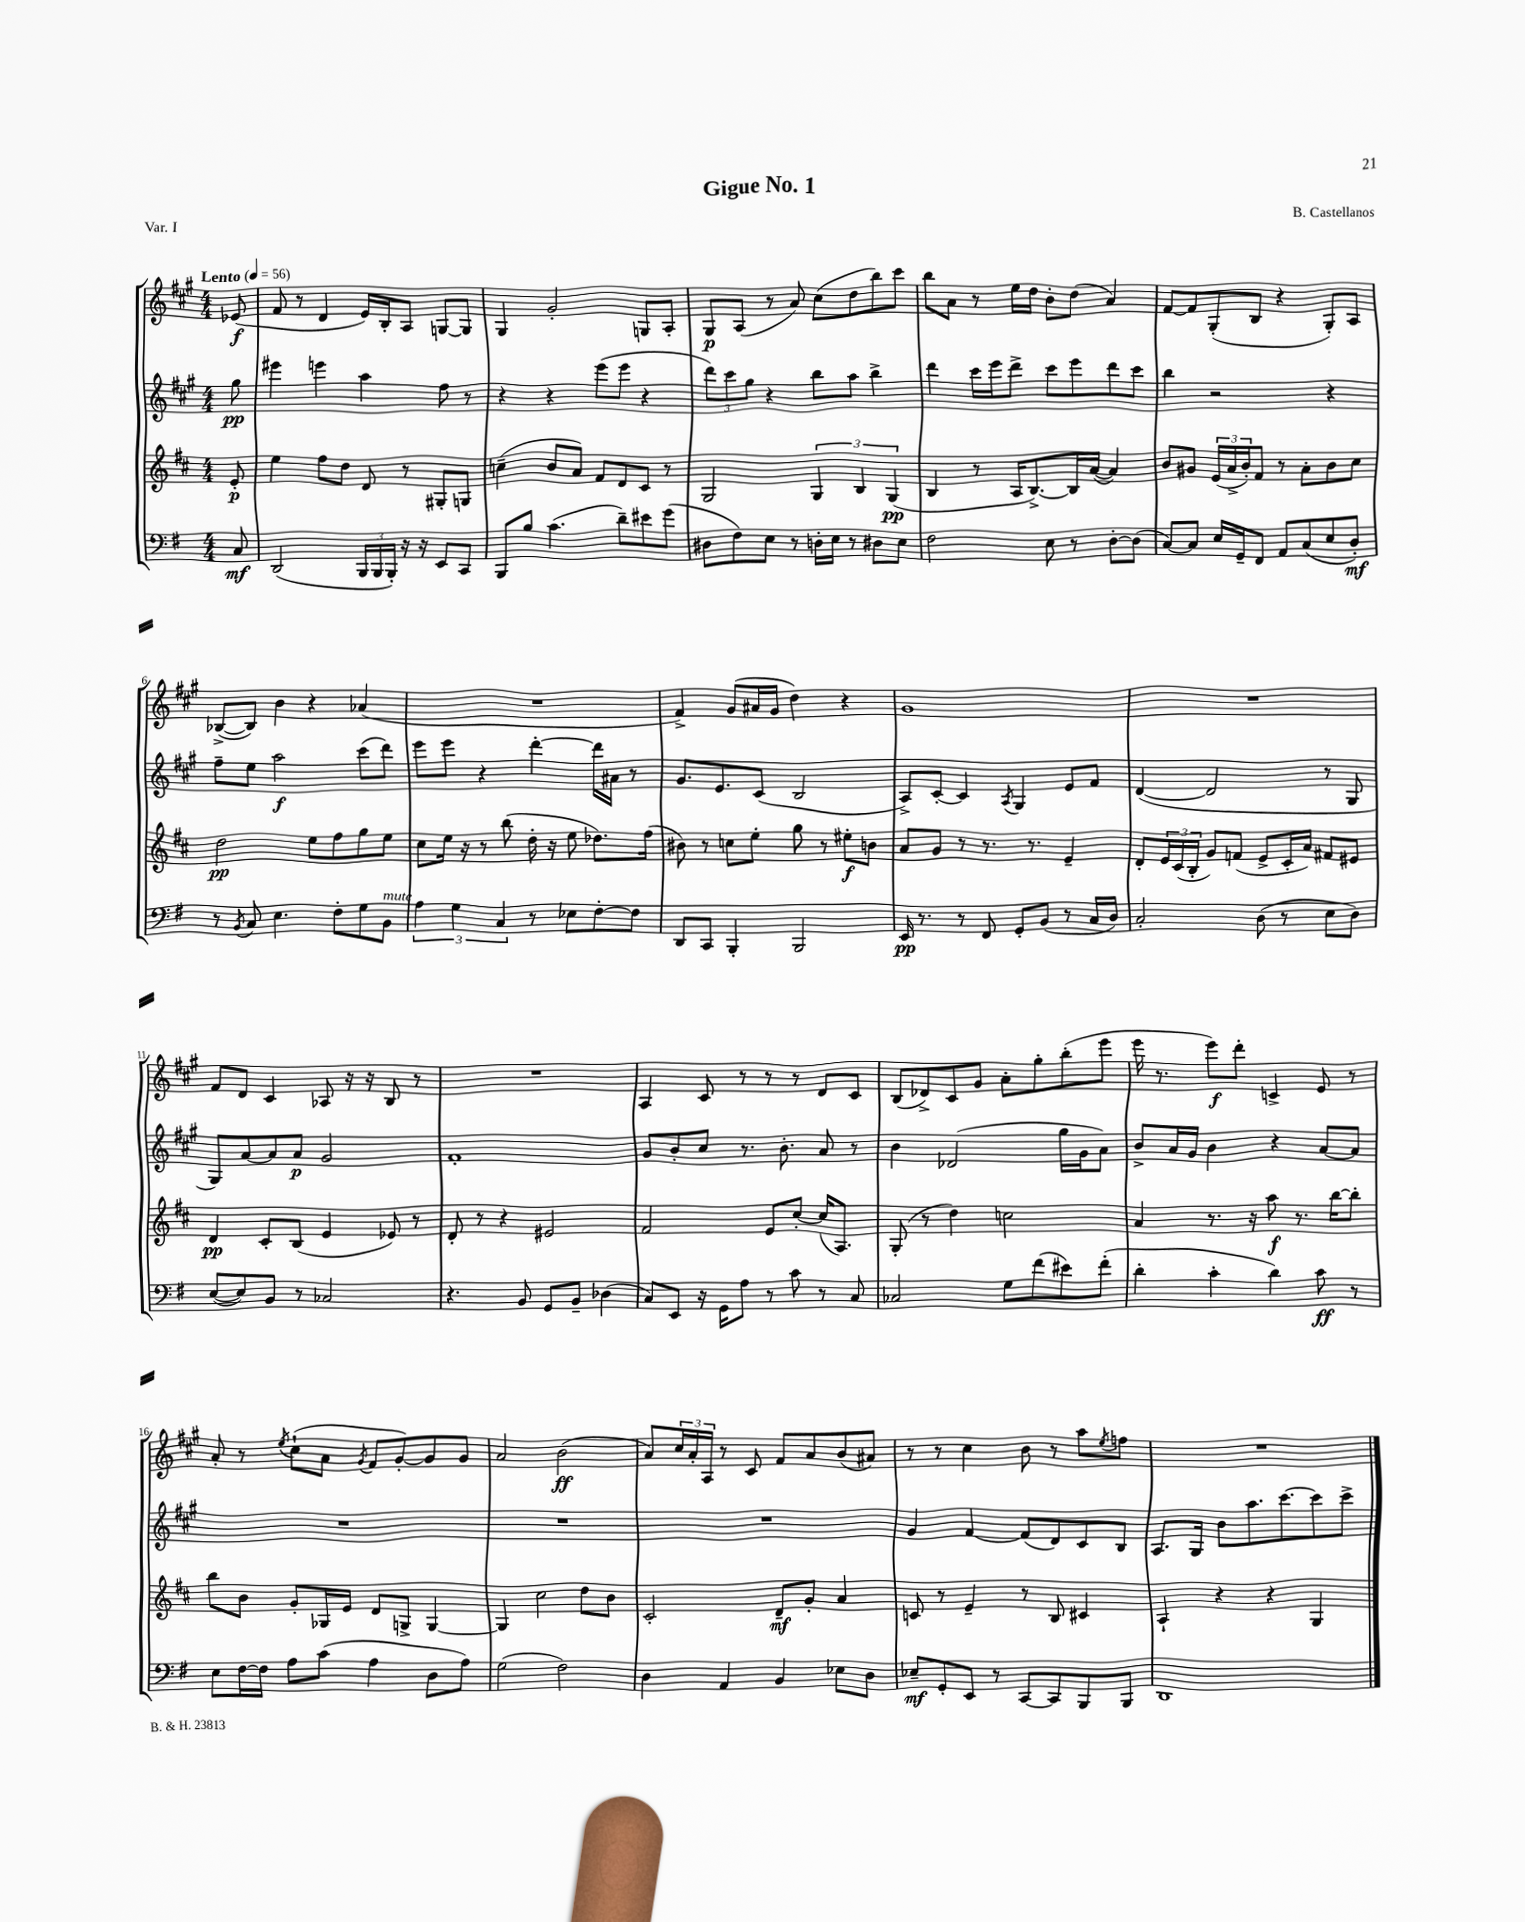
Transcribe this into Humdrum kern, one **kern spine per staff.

**kern	**kern	**kern	**kern
*staff4	*staff3	*staff2	*staff1
*clefF4	*clefG2	*clefG2	*clefG2
*k[f#]	*k[f#c#]	*k[f#c#g#]	*k[f#c#g#]
*M4/4	*M4/4	*M4/4	*M4/4
*MM56	*MM56	*MM56	*MM56
8C	8e'	8gg#	(8e-
=	=	=	=
(2DD	4ee	4eee#	8f#
.	.	.	8r
.	8ff#	4eee	4d
.	8dd	.	.
24BBB	8d	4aa	16e)
24BBB	.	.	.
.	.	.	16B'
24BBB')	.	.	.
16r	8r	.	8A
16r	.	.	.
8EE	8G#'	8ff#	[8G
8CC	8G	8r	8G]
=	=	=	=
8BBB	(4cc~	4r	4G#
8B	.	.	.
(4.c	8b	4r	2g#'
.	8a)	.	.
.	8f#	(8eee	.
8d~)	8d	8eee	.
8e#	8c#	4r	8G
(8g	8r	.	8A'
=	=	=	=
8D#	2G	12ddd)	8G#
.	.	12ccc#	.
8F#)	.	.	(8A
.	.	12gg#	.
8E	.	4r	8r
8r	.	.	8a)
16D'	6G	8bb	(8cc#
16E	.	.	.
8r	.	8aa	8dd
.	6B	.	.
8D#	.	4bb^	8bb)
.	(6G	.	.
8E	.	.	8ccc#
=	=	=	=
2F#	4B	4ddd	8bb
.	.	.	8a
.	8r	16ccc#	8r
.	.	16eee	.
.	16A	8ddd^	16ee
.	[8.B^)	.	16dd
8E	.	8ccc#	8b'
8r	16B]	8eee	(8dd
.	([16a	.	.
[8D'	4a])	8ddd	4a)
(8D]	.	8ccc#	.
=	=	=	=
[8C)	8b	4bb	[8f#
8C]	8g#	.	8f#]
16E	(24e	2r	(8G#'
.	24a^	.	.
16GG~	.	.	.
.	24b')	.	.
8FF#	8f#	.	8B
8AA	8r	.	4r
(8C	8a'	.	.
8E	8b	4r	8G#')
8D')	8cc#	.	8A
=	=	=	=
8r	2dd	8ff#~	([8B-^
8qBB	.	.	.
8C	.	8ee	8B-])
4.E	.	2aa	4b
.	8ee	.	4r
8F#'	8ff#	.	.
8G	8gg	(8ccc#	(4a-
8BB	8ee	8ddd)	.
=	=	=	=
6A	8cc#	8eee	1r
.	16ee	8eee	.
6G	.	.	.
.	16r	.	.
.	8r	4r	.
6C	.	.	.
.	(8bb	.	.
8r	16dd'	[4ddd'	.
.	16r	.	.
8E-	8ee	.	.
[8F#'	8.dd-)	16ddd]	.
.	.	16a#	.
8F#]	.	8r	.
.	(16ff#	.	.
=	=	=	=
8DD	8b#)	8.g#	4f#^)
8CC	8r	.	.
.	.	8.e	.
4BBB'	8cc	.	(8g#
.	8ee'	(8c#	16a#
.	.	.	16g#
2BBB	8gg	2B	4dd)
.	8r	.	.
.	8ee#'	.	4r
.	8b	.	.
=	=	=	=
16EE	8a	8A^)	1g#
8.r	.	.	.
.	8g	[8c#'	.
8r	8r	4c#]	.
8FF#	8.r	.	.
.	.	8qA	.
8GG'	.	4G#	.
.	8.r	.	.
(8BB	.	.	.
8r	4e~	8e	.
16C	.	8f#	.
16D)	.	.	.
=	=	=	=
2C'	8d'	([4d	1r
.	24e	.	.
.	(24c#	.	.
.	24B'	.	.
.	8g)	2d]	.
.	(8f	.	.
(8D	8e^	.	.
8r	16c#'	.	.
.	16a)	.	.
8E	8f#	8r	.
8D)	8e#	8G#	.
=	=	=	=
([8E	4d	8G#)	8f#
8E])	.	[8a	8d
8BB	8c#'	8a]	4c#
8r	(8B	8a	.
2C-	4e	2g#	8A-
.	.	.	16r
.	.	.	16r
.	8e-)	.	8B
.	8r	.	8r
=	=	=	=
4.r	8d'	1f#'	1r
.	8r	.	.
.	4r	.	.
8BB	.	.	.
8GG	2e#	.	.
8BB~	.	.	.
(4D-	.	.	.
=	=	=	=
8C)	2f#	8g#	4A
8EE	.	8b'	.
16r	.	8cc#	8c#
16GG	.	.	.
8A	.	8.r	8r
8r	8e	.	8r
.	.	8.b'	.
8c	[8cc#'	.	8r
8r	(16cc#]	8a	8d
.	8.A)	.	.
8C	.	8r	8c#
=	=	=	=
2C-	(8G'	4b	(8B
.	8r	.	8d-^)
.	4dd)	(2d-	8c#
.	.	.	8g#
8G	2cc	.	8a'
(8f#	.	.	8gg#'
8e#)	.	16gg#	(8bb'
.	.	16g#	.
(8f#'	.	8a)	8eee
=	=	=	=
4d'	4a	8b^	16eee
.	.	.	8.r
.	.	16a	.
.	.	16g#	.
4c'	8.r	4b	8eee)
.	.	.	8ddd'
.	16r	.	.
4d)	8aa	4r	4c^
.	8.r	.	.
8c	.	[8a	8e
.	[16bb	.	.
8r	8bb']	8a]	8r
=	=	=	=
8E	8bb	1r	8a'
[16F#	8b	.	8r
16F#]	.	.	.
.	.	.	8qee
8A	8g'	.	(8cc#`
(8c	16G-	.	8a
.	16e	.	.
.	.	.	8qg#
4A	8d	.	8f#
.	8G^	.	[8g#')
8D	[4G	.	8g#]
8A)	.	.	8g#
=	=	=	=
(2G	4G]	1r	2a
.	2cc#	.	.
2F#)	.	.	(2b
.	8dd	.	.
.	8b	.	.
=	=	=	=
4D	2c#'	1r	8a)
.	.	.	24cc#
.	.	.	24a'
.	.	.	24A
4AA	.	.	8r
.	.	.	8c#
4BB	8d~	.	8f#
.	8g'	.	8a
8E-	4a	.	(8b
8D	.	.	8a#)
=	=	=	=
8E-~	8c	4g#	8r
8GG'	8r	.	8r
8EE	4e~	[4f#	4cc#
8r	.	.	.
[8CC	8r	(8f#]	8b
8CC]	8B	8d)	8r
8BBB	4c#	8c#	8aa
.	.	.	8qee
8BBB	.	8B	8ff
=	=	=	=
1DD	4A`	8.A	1r
.	.	16G#	.
.	4r	8b	.
.	.	8.aa	.
.	4r	.	.
.	.	[8.ccc#	.
.	4G	8ccc#]	.
.	.	8ccc#^	.
==	==	==	==
*-	*-	*-	*-
